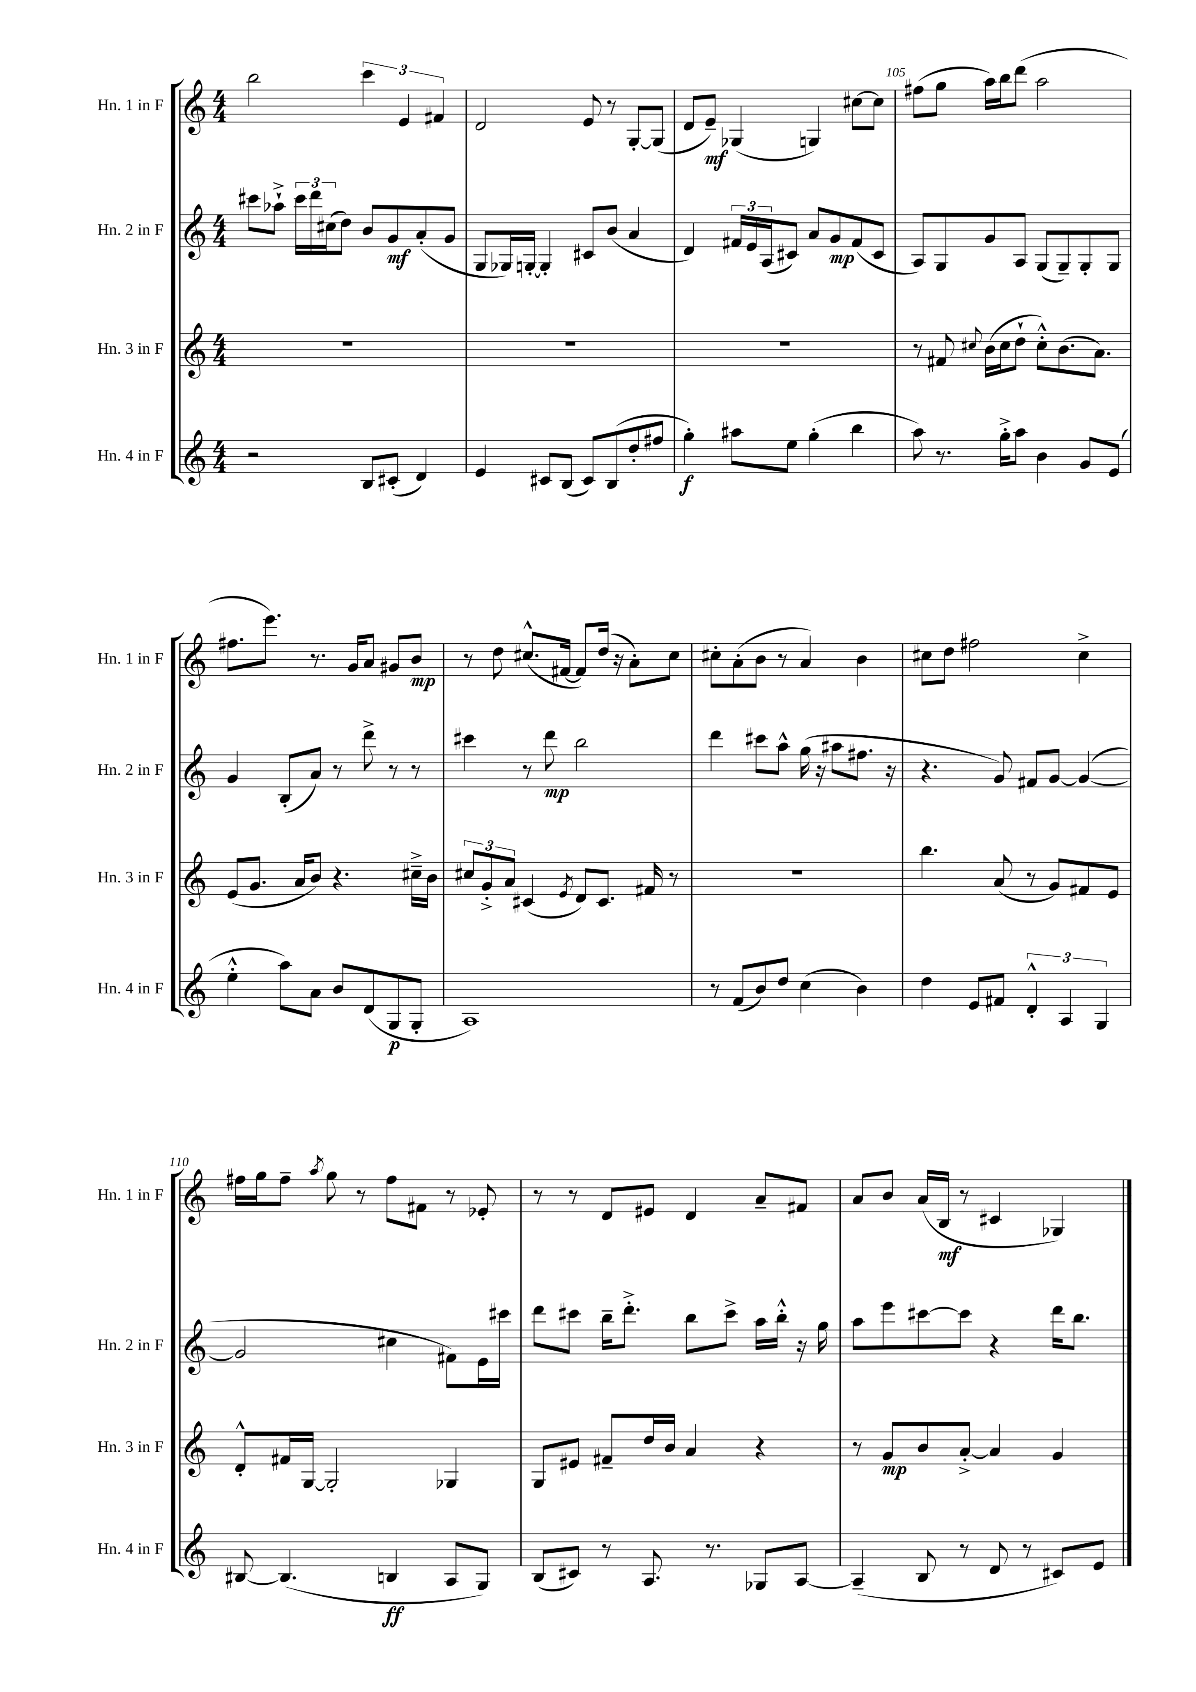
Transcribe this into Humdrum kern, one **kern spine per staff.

**kern	**kern	**kern	**kern
*staff4	*staff3	*staff2	*staff1
*clefG2	*clefG2	*clefG2	*clefG2
*k[]	*k[]	*k[]	*k[]
*M4/4	*M4/4	*M4/4	*M4/4
2r	1r	8ccc#	2bb
.	.	8aa-`^	.
.	.	24ccc#	.
.	.	24ddd	.
.	.	(24cc#	.
.	.	8dd)	.
8B	.	8b	6ccc
(8c#'	.	8g	.
.	.	.	6e
4d)	.	(8a'	.
.	.	.	6f#
.	.	8g	.
=	=	=	=
4e	1r	8G	2d
.	.	16G-)	.
.	.	[16G'	.
8c#	.	4G']	.
(8B	.	.	.
8c#)	.	8c#	8e
(8B	.	(8b	8r
8dd'	.	4a	[8G'
8ff#	.	.	(8G]
=	=	=	=
4gg')	1r	4d)	8d
.	.	.	8e~)
8aa#	.	24f#	(4G-
.	.	24e	.
.	.	(24A	.
8ee	.	8c#)	.
(4gg'	.	8a	4G)
.	.	8g	.
4bb	.	(8f#	[8cc#
.	.	8c#	8cc#]
=	=	=	=
8aa)	8r	8A)	(8ff#
8.r	8f#	8G	8gg
.	8qqcc#	.	.
.	(16b	8g	16aa)
16gg'^	16cc#	.	16bb
8aa	8dd`	8A	(8ddd
4b	8cc#'^^)	(8G	2aa
.	(8.b	8G~)	.
8g	.	8G'	.
.	8.a)	.	.
(8e	.	8G	.
=	=	=	=
4ee'^^	(8e	4g	8.ff#
.	8.g	.	.
.	.	.	8.eee)
8aa)	.	(8B'	.
.	16a	.	.
8a	8b)	8a)	8.r
8b	4.r	8r	.
.	.	.	16g
(8d	.	8ddd^	8a
8G	.	8r	8g#
8G'	16cc#~^	8r	8b
.	16b	.	.
=	=	=	=
1A)	12cc#	4ccc#	8r
.	12g'^	.	.
.	.	.	8dd
.	12a	.	.
.	(4c#	8r	(8.cc#^^
.	.	8ddd	.
.	.	.	[16f#
.	8qe	.	.
.	8d)	2bb	8f#])
.	8.c#	.	(16dd
.	.	.	16r
.	.	.	8a')
.	16f#	.	.
.	8r	.	8cc#
=	=	=	=
8r	1r	4ddd	8cc#'
(8f	.	.	(8a'
8b)	.	8ccc#	8b
8dd	.	8aa^^	8r
(4cc	.	(16gg	4a)
.	.	16r	.
.	.	8aa#	.
4b)	.	8.ff#	4b
.	.	16r	.
=	=	=	=
4dd	4.bb	4.r	8cc#
.	.	.	8dd
8e	.	.	2ff#
8f#	(8a	8g)	.
6d'^^	8r	8f#	.
.	8g)	[8g	.
6A	.	.	.
.	8f#	(4g_	4cc#^
6G	.	.	.
.	8e	.	.
=	=	=	=
[8B#	8d'^^	2g]	16ff#
.	.	.	16gg
(4.B#]	16f#	.	8ff#~
.	[16G	.	.
.	.	.	8qaa
.	2G']	.	8gg
.	.	.	8r
4B	.	4cc#	8ff#
.	.	.	8f#
8A	4G-	8f#)	8r
8G)	.	16e	8e-'
.	.	16ccc#	.
=	=	=	=
(8B	8G	8ddd	8r
8c#)	8e#	8ccc#	8r
8r	8f#~	16bb~	8d
.	.	8.ddd'^	.
8.A	16dd	.	8e#
.	16b	.	.
.	4a	8bb	4d
8.r	.	.	.
.	.	8ccc#^	.
8G-	4r	16aa	8a~
.	.	16bb'^^	.
[8A	.	16r	8f#
.	.	16gg	.
=	=	=	=
(4A~]	8r	8aa	8a
.	8g	8eee	8b
8B	8b	[8ccc#	(16a
.	.	.	16B
8r	[8a'^	8ccc#]	8r
8d	4a]	4r	4c#
8r	.	.	.
8c#)	4g	16ddd	4G-)
.	.	8.bb	.
8e	.	.	.
==	==	==	==
*-	*-	*-	*-
